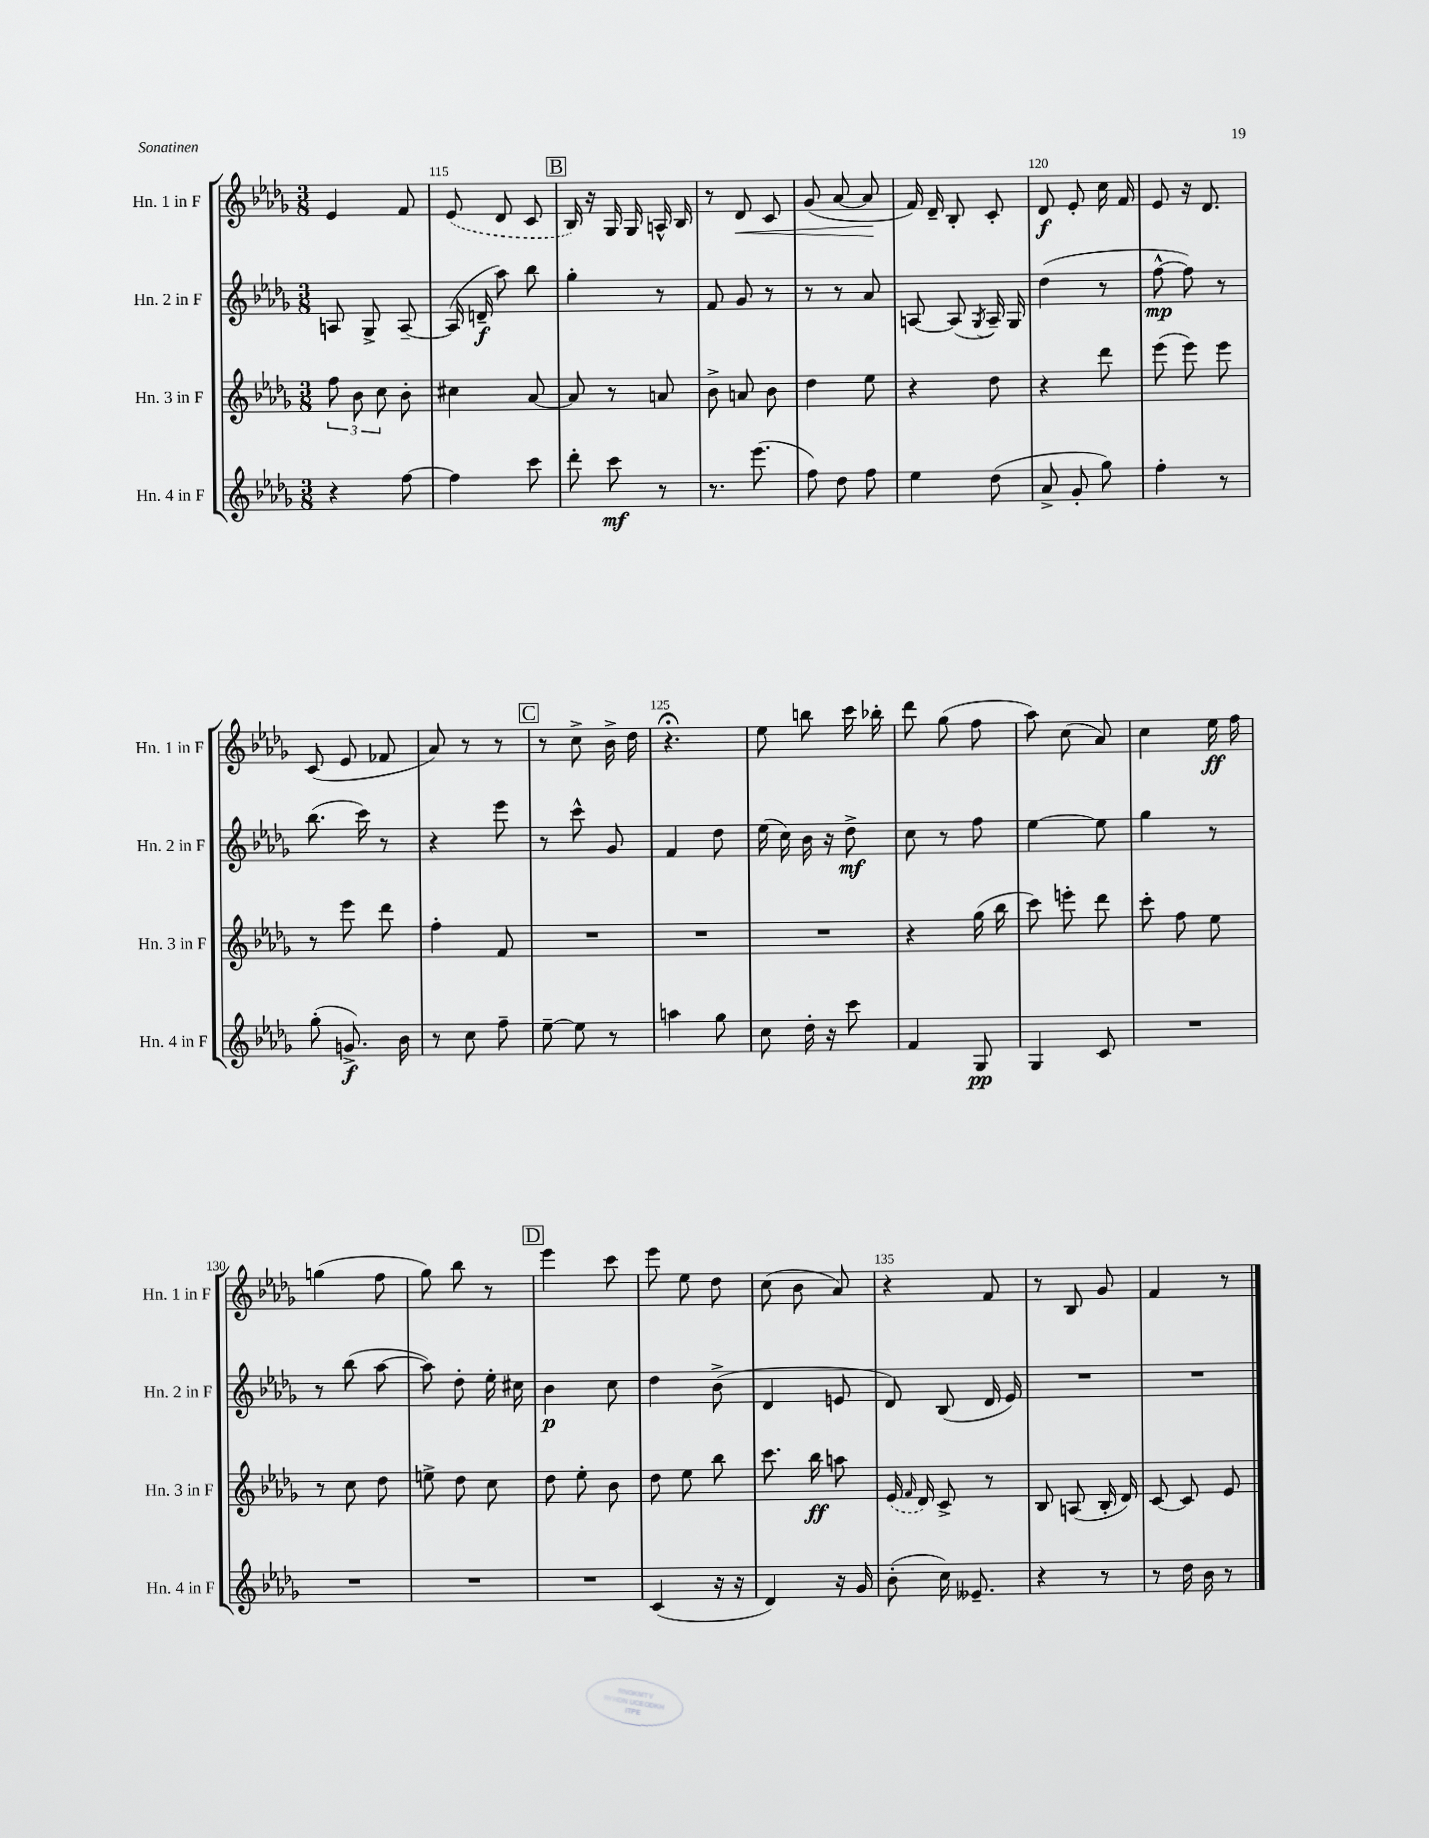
<<
\new StaffGroup <<
\new Staff = "s0" \with { instrumentName = "Hn. 1 in F" shortInstrumentName = "Hn. 1 in F" } {
    \clef treble \key des \major \numericTimeSignature \time 3/8
    \autoBeamOff ees'4 f'8 |
    \once \slurDashed ees'8( des'8 c'8 |
    \mark \markup { \box "B" } bes16) r16 ges16 ges16 a16-^ bes16 |
    r8 des'8\< c'8 |
    ges'8( aes'8~ aes'8\! |
    f'16) des'16-- bes8-. c'8-. |
    des'8\f ees'8-. c''16 f'16 |
    ees'8 r16 des'8. |
    c'8( ees'8 fes'8 |
    aes'8) r8 r8 |
    \mark \markup { \box "C" } r8 c''8-> bes'16-> des''16 |
    r4.\fermata |
    ees''8 b''8 c'''16 bes''16-. |
    des'''8 ges''8( f''8 |
    aes''8) c''8( aes'8) |
    c''4 ees''16\ff f''16 |
    g''4( f''8 |
    ges''8) bes''8 r8 |
    \mark \markup { \box "D" } ees'''4 c'''8 |
    ees'''8 ees''8 des''8 |
    c''8( bes'8 aes'8) |
    r4 f'8 |
    r8 bes8 ges'8 |
    f'4 r8 \bar "|." |
}
\new Staff = "s1" \with { instrumentName = "Hn. 2 in F" shortInstrumentName = "Hn. 2 in F" } {
    \clef treble \key des \major \numericTimeSignature \time 3/8
    \autoBeamOff a8 ges8-> a8~-- |
    a16( d'16--\f aes''8) bes''8 |
    \mark \markup { \box "B" } ges''4-. r8 |
    f'8 ges'8 r8 |
    r8 r8 aes'8 |
    a8~ a8( \acciaccatura { ges8 } a16--) ges16 |
    des''4( r8 |
    f''8~-^\mp f''8) r8 |
    bes''8.( c'''16) r8 |
    r4 ees'''8 |
    \mark \markup { \box "C" } r8 c'''8-^ ges'8 |
    f'4 des''8 |
    ees''16( c''16) bes'16 r16 des''8->\mf |
    c''8 r8 f''8 |
    ees''4~ ees''8 |
    ges''4 r8 |
    r8 bes''8( aes''8~ |
    aes''8) des''8-. ees''16-. cis''16 |
    \mark \markup { \box "D" } bes'4\p c''8 |
    des''4 bes'8->( |
    des'4 e'8 |
    des'8) bes8( des'16 ees'16) |
    R4. |
    R4. \bar "|." |
}
\new Staff = "s2" \with { instrumentName = "Hn. 3 in F" shortInstrumentName = "Hn. 3 in F" } {
    \clef treble \key des \major \numericTimeSignature \time 3/8
    \autoBeamOff \tuplet 3/2 { f''8 bes'8 c''8 } bes'8-. |
    cis''4 aes'8~ |
    \mark \markup { \box "B" } aes'8 r8 a'8 |
    bes'8-> a'8 bes'8 |
    des''4 ees''8 |
    r4 des''8 |
    r4 des'''8 |
    ees'''8( ees'''8) ees'''8 |
    r8 ees'''8 des'''8 |
    f''4-. f'8 |
    \mark \markup { \box "C" } R4. |
    R4. |
    R4. |
    r4 ges''16( bes''16 |
    c'''8) e'''8-. des'''8 |
    c'''8-. f''8 ees''8 |
    r8 c''8 des''8 |
    e''8-> des''8 c''8 |
    \mark \markup { \box "D" } des''8 ees''8-. bes'8 |
    des''8 ees''8 bes''8 |
    c'''8. bes''16\ff a''8 |
    \once \slurDashed ees'16( \grace { f'16 } des'16) c'8-> r8 |
    bes8 a8( bes16-. des'16) |
    c'8~ c'8 ees'8 \bar "|." |
}
\new Staff = "s3" \with { instrumentName = "Hn. 4 in F" shortInstrumentName = "Hn. 4 in F" } {
    \clef treble \key des \major \numericTimeSignature \time 3/8
    \autoBeamOff r4 f''8~ |
    f''4 c'''8 |
    \mark \markup { \box "B" } des'''8-. c'''8\mf r8 |
    r8. ees'''8.( |
    f''8) des''8 f''8 |
    ees''4 des''8( |
    aes'8-> ges'8-. ges''8) |
    f''4-. r8 |
    ges''8-.( g'8.->\f) bes'16 |
    r8 c''8 f''8-- |
    \mark \markup { \box "C" } ees''8~-- ees''8 r8 |
    a''4 ges''8 |
    c''8 des''16-. r16 c'''8 |
    f'4 ges8\pp |
    ges4 c'8 |
    R4. |
    R4. |
    R4. |
    \mark \markup { \box "D" } R4. |
    c'4( r16 r16 |
    des'4) r16 ges'16 |
    bes'8-.( c''16) eeses'8.-- |
    r4 r8 |
    r8 des''16 bes'16 r8 \bar "|." |
}
>>
>>
\layout { \context { \Score currentBarNumber = #114 \override BarNumber.break-visibility = ##(#f #t #t) barNumberVisibility = #(every-nth-bar-number-visible 5) } }
